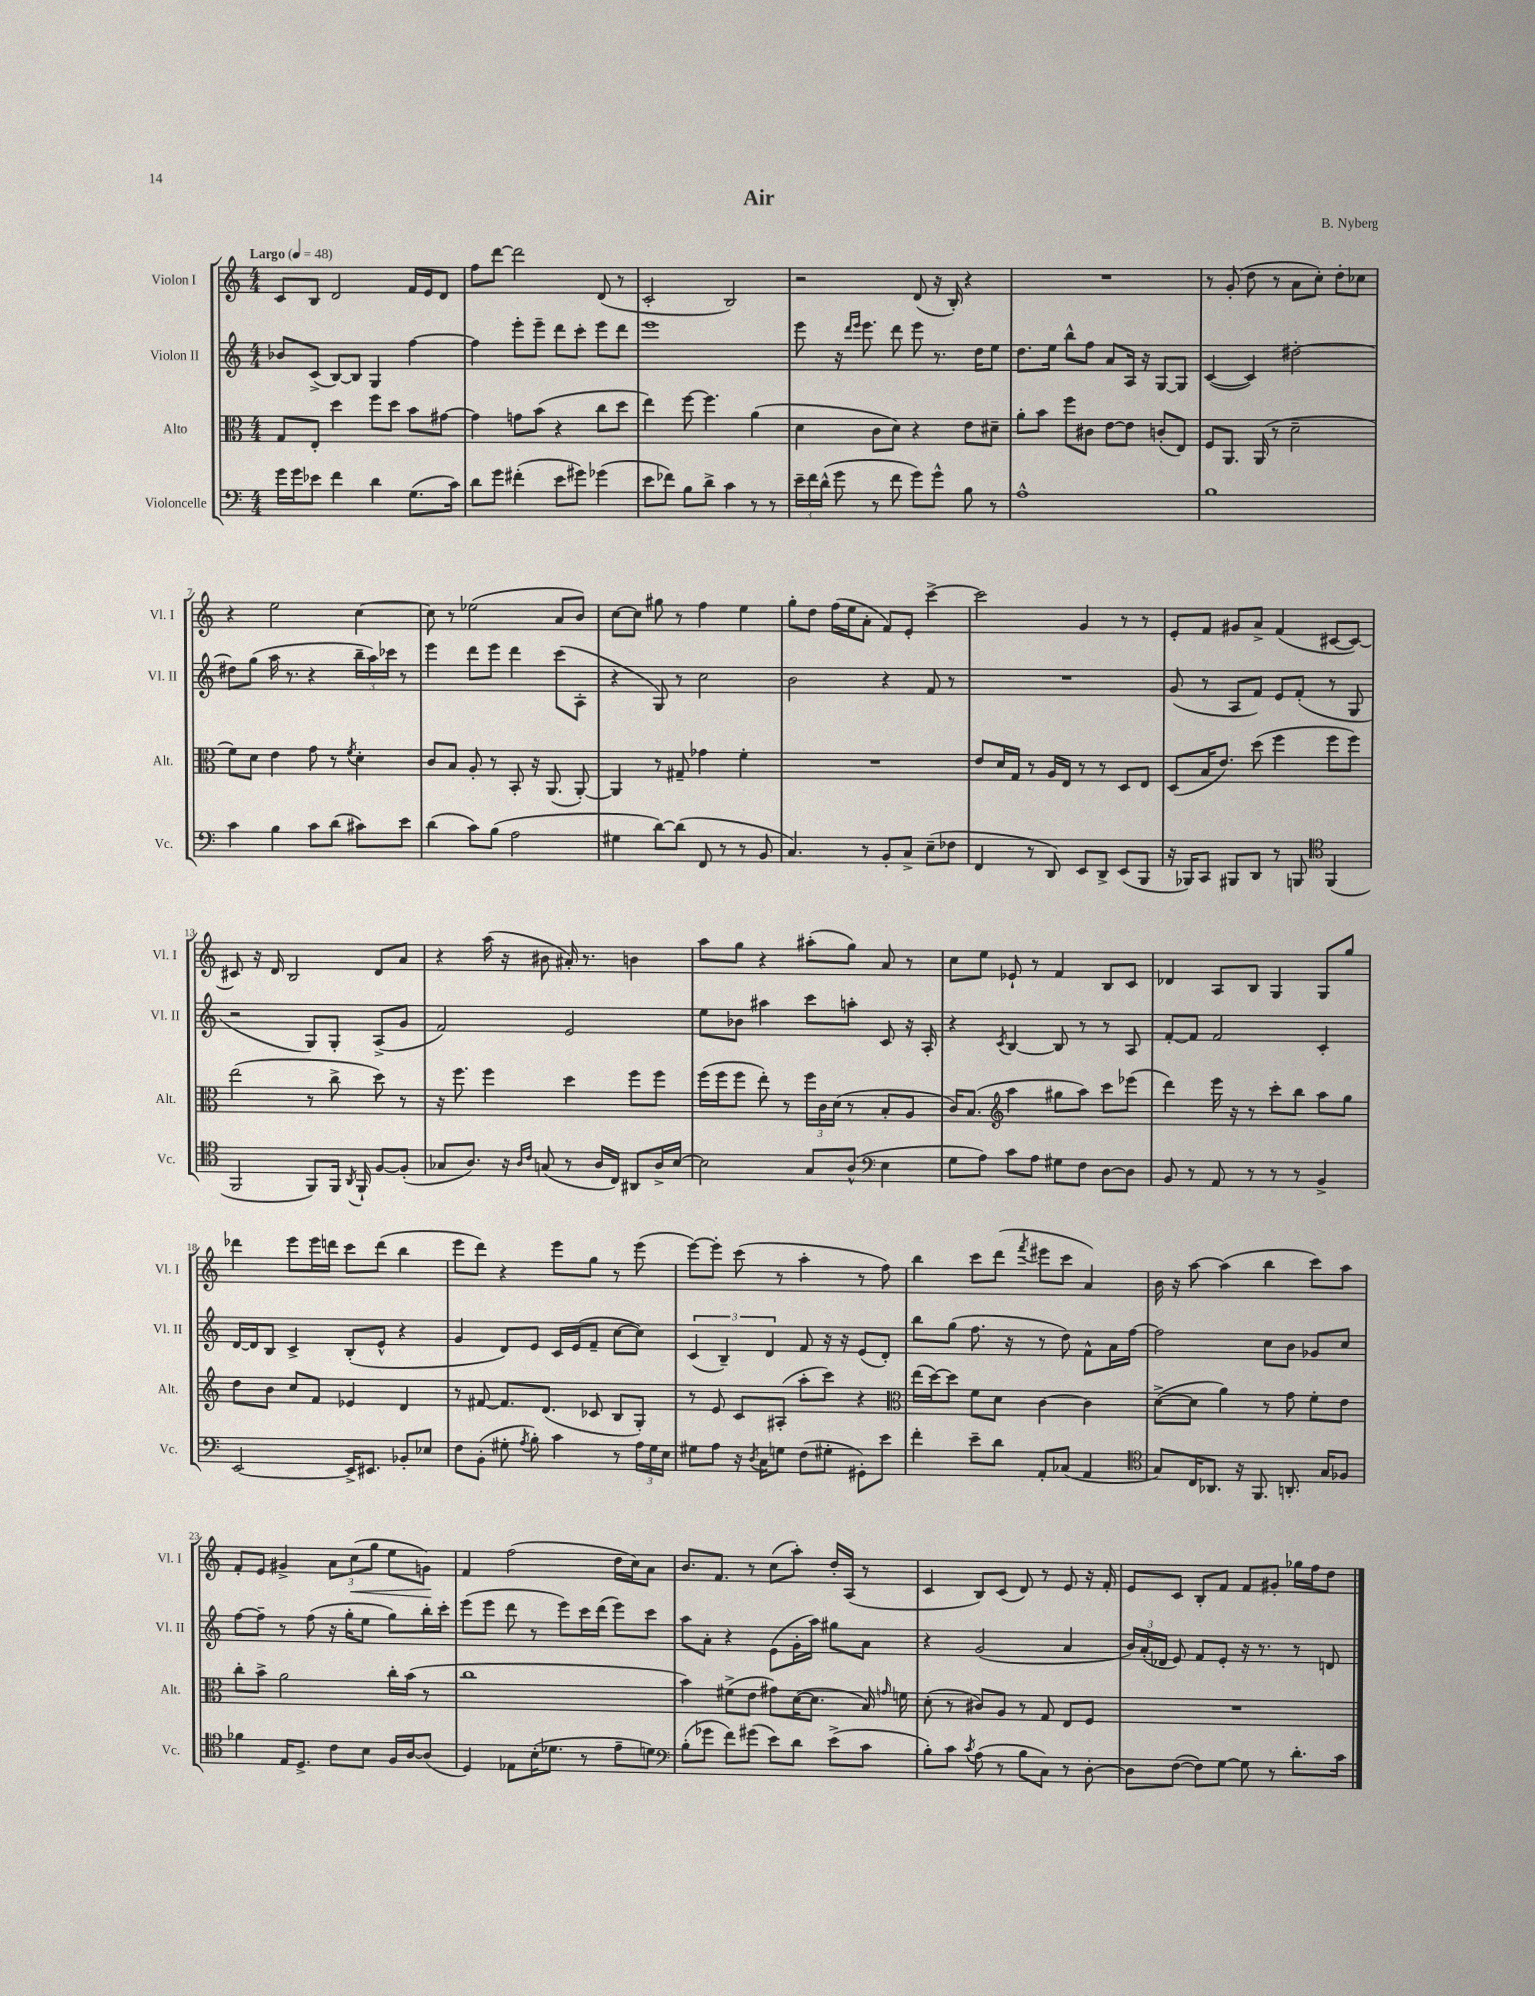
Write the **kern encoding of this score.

**kern	**kern	**kern	**kern
*staff4	*staff3	*staff2	*staff1
*clefF4	*clefC3	*clefG2	*clefG2
*k[]	*k[]	*k[]	*k[]
*M4/4	*M4/4	*M4/4	*M4/4
*MM48	*MM48	*MM48	*MM48
16g	8G	8b-	8c
16g	.	.	.
8e-	8E'	(8c^	8B
4f	4dd	[8B)	2d
.	.	8B]	.
4d	8ff	4G	.
.	8dd	.	.
(8.G	8b	[4ff	16f
.	.	.	16e
.	[8g#	.	8d
16c)	.	.	.
=	=	=	=
8d	4g#]	4ff]	8ff
8g	.	.	[8ddd
(4f#'	8g	8eee'	2ddd]
.	(8b	8eee~	.
8e	4r	8ddd	.
8g#)	.	8ccc'	.
(4g-	8cc	8eee	(8d
.	8dd	8ddd	8r
=	=	=	=
8e	4ee)	1eee	2c'
8f-)	.	.	.
8B	[8ff	.	.
8d^	4.ff]	.	.
4c	.	.	2B)
8r	(4a	.	.
8r	.	.	.
=	=	=	=
24e~	4d	8eee	2r
24f	.	.	.
(24d^^	.	.	.
8g	.	16r	.
.	.	16qqddd	.
.	.	16qqeee	.
.	.	8.eee	.
8r	8c	.	.
8f	8d)	8ddd	.
8g)	4r	8eee	(8d
8g^^	.	8.r	16r
.	.	.	16B')
8B	8e	.	4r
.	.	16dd	.
8r	8d#~	8ee	.
=	=	=	=
1A^^	8a'	8.dd	1r
.	8b	.	.
.	.	16ee	.
.	8ff	8bb^^	.
.	8c#	8ff	.
.	[8e	8a	.
.	8e]	16A	.
.	.	16r	.
.	(8c'	[8G	.
.	8E)	8G]	.
=	=	=	=
1B	8F	([4c	8r
.	8.AA	.	(8g'
.	.	4c])	8dd
.	(16AA	.	.
.	8r	.	8r
.	2d~	[2dd#'	8a
.	.	.	8cc')
.	.	.	8dd'
.	.	.	8cc-
=	=	=	=
4c	8f)	8dd#]	4r
.	8d	(8gg	.
4B	4e	16aa	2ee
.	.	8.r	.
8c	8g	4r	.
(8d	8r	.	.
.	8qf	.	.
8c#)	4d'	24bb~	[4cc
.	.	24aa)	.
.	.	24ccc-	.
8e	.	8r	.
=	=	=	=
(4d	8c	4eee	8cc]
.	8B	.	8r
8c)	8A'	8ddd	(2ee-
(8B	8r	8eee	.
2A	8BB'	4ddd	.
.	16r	.	.
.	(8.AA	.	.
.	.	(8ccc	8a
.	[8AA')	8A'	8b)
=	=	=	=
4G#	4AA]	4r	[8cc
.	.	.	8cc]
[8d)	8r	8G)	8gg#
(8d]	8G#~	8r	8r
8FF	4g-	2cc	4ff
8r	.	.	.
8r	4f'	.	4ee
8BB	.	.	.
=	=	=	=
4.C)	1r	2b	8gg'
.	.	.	8dd
.	.	.	(16ff
.	.	.	16ee
8r	.	.	8a'
8BB'	.	4r	8f)
8C^	.	.	8e'
(8E~	.	8f	[4ccc^
8F-	.	8r	.
=	=	=	=
4FF	8e	1r	2ccc]
.	16d	.	.
.	16G	.	.
8r	8r	.	.
8DD)	16A	.	.
.	16E	.	.
8EE	8r	.	4g
8DD^	8r	.	.
(8EE	8D	.	8r
8BBB	8E	.	8r
=	=	=	=
16r	(8D	(8g	8e'
16BBB-)	.	.	.
8CC	16B	8r	8f
.	8.e)	.	.
8BBB#	.	8A	8g#
8DD	(8dd	8f)	8a^
8r	4ff	8e	(4f
8BBB	.	(8f'	.
*clefC4	*	*	*
(4FF	8ff	8r	[8c#
.	8ff)	8G	8c#_)
=	=	=	=
2FF	(2ee	2r	8c#]
.	.	.	16r
.	.	.	16d
.	.	.	2B
8FF)	8r	8G)	.
16FF	8cc^	8G'	.
8qAA	.	.	.
16FF`	.	.	.
[8F	8dd)	(8A^	8d
(8F']	8r	8g	8a
=	=	=	=
8G-	16r	2f)	4r
.	8.ff	.	.
8.A)	.	.	.
.	4ff	.	(16aa
16r	.	.	16r
16qqA	.	.	.
16qqc	.	.	.
(8G	.	.	8b#
8r	4dd	2e	16a#')
.	.	.	8.r
16A	.	.	.
16C)	.	.	.
8AA#	8ff	.	4b
16A^	8ff	.	.
[16B	.	.	.
=	=	=	=
2B]	(16ff	8ee	8aa
.	16ff	.	.
.	8ff	8b-	8gg
.	8ee')	4aa#	4r
.	8r	.	.
8G	24ff	8ccc	(8aa#'
.	24c	.	.
.	(24d	.	.
(8A^^	8r	8aa'	8gg)
*clefF4	*	*	*
4E	8B'	8c	8a
.	8A	16r	8r
.	.	16A'	.
=	=	=	=
8G	16c)	4r	8cc
.	(8.B	.	.
8A)	.	.	8ee
*	*clefG2	*	*
.	.	8qc	.
8c	4aa	[4B	8e-`
8A	.	.	8r
8G#	8gg#	8B]	4f
8F	8aa)	8r	.
[8D	8ccc	8r	8B
8D]	(8eee-	8A	8c
=	=	=	=
8BB	4ddd)	[8f'	4d-
8r	.	8f]	.
8AA	16eee	2f	8A
.	16r	.	.
8r	8r	.	8B
8r	8ccc'	.	4G
8r	8bb	.	.
4BB^	8aa	4c'	8G
.	8gg	.	8gg
=	=	=	=
[2EE	8dd	[16d	4ddd-
.	.	16d]	.
.	8b	8B	.
.	8cc	4c^	8eee
.	8f	.	16eee
.	.	.	16ddd
16EE^]	4e-	(8B'	8ccc
8.EE#	.	.	.
.	.	8e^^	(8ddd
8BB-'	4d	4r	4bb
8E-	.	.	.
=	=	=	=
8F	8r	4g	8eee
(8BB'	[8f#	.	8ddd)
8G#'	8.f#]	8d)	4r
8qA	.	.	.
8B')	.	8e	.
.	(8.d	.	.
4c	.	16c	8eee
.	.	(16e	.
.	8c-	8f~	8gg
8r	8B	[8cc	8r
24A	8G')	8cc])	(8eee
24G#	.	.	.
24E	.	.	.
=	=	=	=
8G#	8r	(6c	[8eee)
8A	8e	.	8eee']
.	.	6B~)	.
16r	8c	.	(8ccc
8qD	.	.	.
16C	.	.	.
.	.	6d	.
8G	(8A#'	.	8r
(8F	8aa'	8f	4aa'
8G#'	8ccc)	16r	.
.	.	16r	.
8GG#')	4r	(8e	8r
8e	.	8d')	8ff)
=	=	=	=
*	*clefC3	*	*
4f'	(16ee	8bb	4bb
.	[16dd)	.	.
.	8dd]	(8gg	.
8e~	8f	8.ff	8ccc
8d	8d	.	(8ddd
.	.	16r	.
.	.	.	8qfff
8AA'	[4c	8r	8eee#
(8C-	.	8dd)	8ccc
4AA	4c]	8f^^	4a)
.	.	16a	.
.	.	[16ff	.
=	=	=	=
*clefC4	*	*	*
8G)	([8d^	2ff]	16b
.	.	.	16r
16C	8d]	.	[8aa
8.AA-	.	.	.
.	4a)	.	(4aa]
16r	.	.	.
8.FF	.	.	.
.	8r	8cc	4bb
8.AA'	8g	8b	.
.	8f'	8g-	8ccc)
16G	.	.	.
8F-	8e	8cc	8aa
=	=	=	=
4f-	8cc'	[8ff	8f'
.	8b^	8ff~]	8e
16E	2a	8r	4g#^
8.D^	.	.	.
.	.	(8ff	.
8c	.	16r	12a
.	.	16gg'	.
.	.	.	(12cc
8B	.	8ee	.
.	.	.	12gg
16F	16cc'	8gg)	8ee
[16A	(16b	.	.
(8A]	8r	16bb'	8g)
.	.	16ccc'	.
=	=	=	=
4D)	1cc	(8eee	4f
.	.	8eee	.
8E-	.	8ddd	(2ff
(16B'	.	8r	.
8.d-	.	.	.
.	.	8eee)	.
8r	.	16ccc	.
.	.	(16ddd	.
8e~	.	8eee)	16dd
.	.	.	16cc)
8d)	.	8ccc	8a
=	=	=	=
*clefF4	*	*	*
(8B'	4b)	8aa	8.b
8g-	.	8a'	.
.	.	.	8.f
8f)	(8f#^	4r	.
(8g#	8e	.	8r
8e)	8g#)	(8e	(8cc
8d	([16d	16g'	8aa')
.	8.d]	16aa)	.
(8e^	.	8gg#	16dd'
.	.	.	(16A
8c	16B)	8a	8r
.	16qqg	.	.
.	16f	.	.
=	=	=	=
8B')	(8d'	4r	4c
8c	8r	.	.
8qc	.	.	.
(8A	8c#)	(2g	8B)
8r	8A	.	(8c
8B	8r	.	8d)
8C)	8G	.	8r
8r	8E	4a	8e
[8D'	8F	.	16r
.	.	.	16f'
=	=	=	=
8D]	1r	24b)	8e
.	.	(24a'	.
.	.	24d-	.
([8F	.	8e)	8c
8F])	.	8f	8B'
[8G	.	8e'	8f
8G]	.	16r	8f
.	.	8.r	.
8r	.	.	8g#'
8.d'	.	8r	16gg-
.	.	.	16ff
.	.	8d	8dd
16c	.	.	.
==	==	==	==
*-	*-	*-	*-
